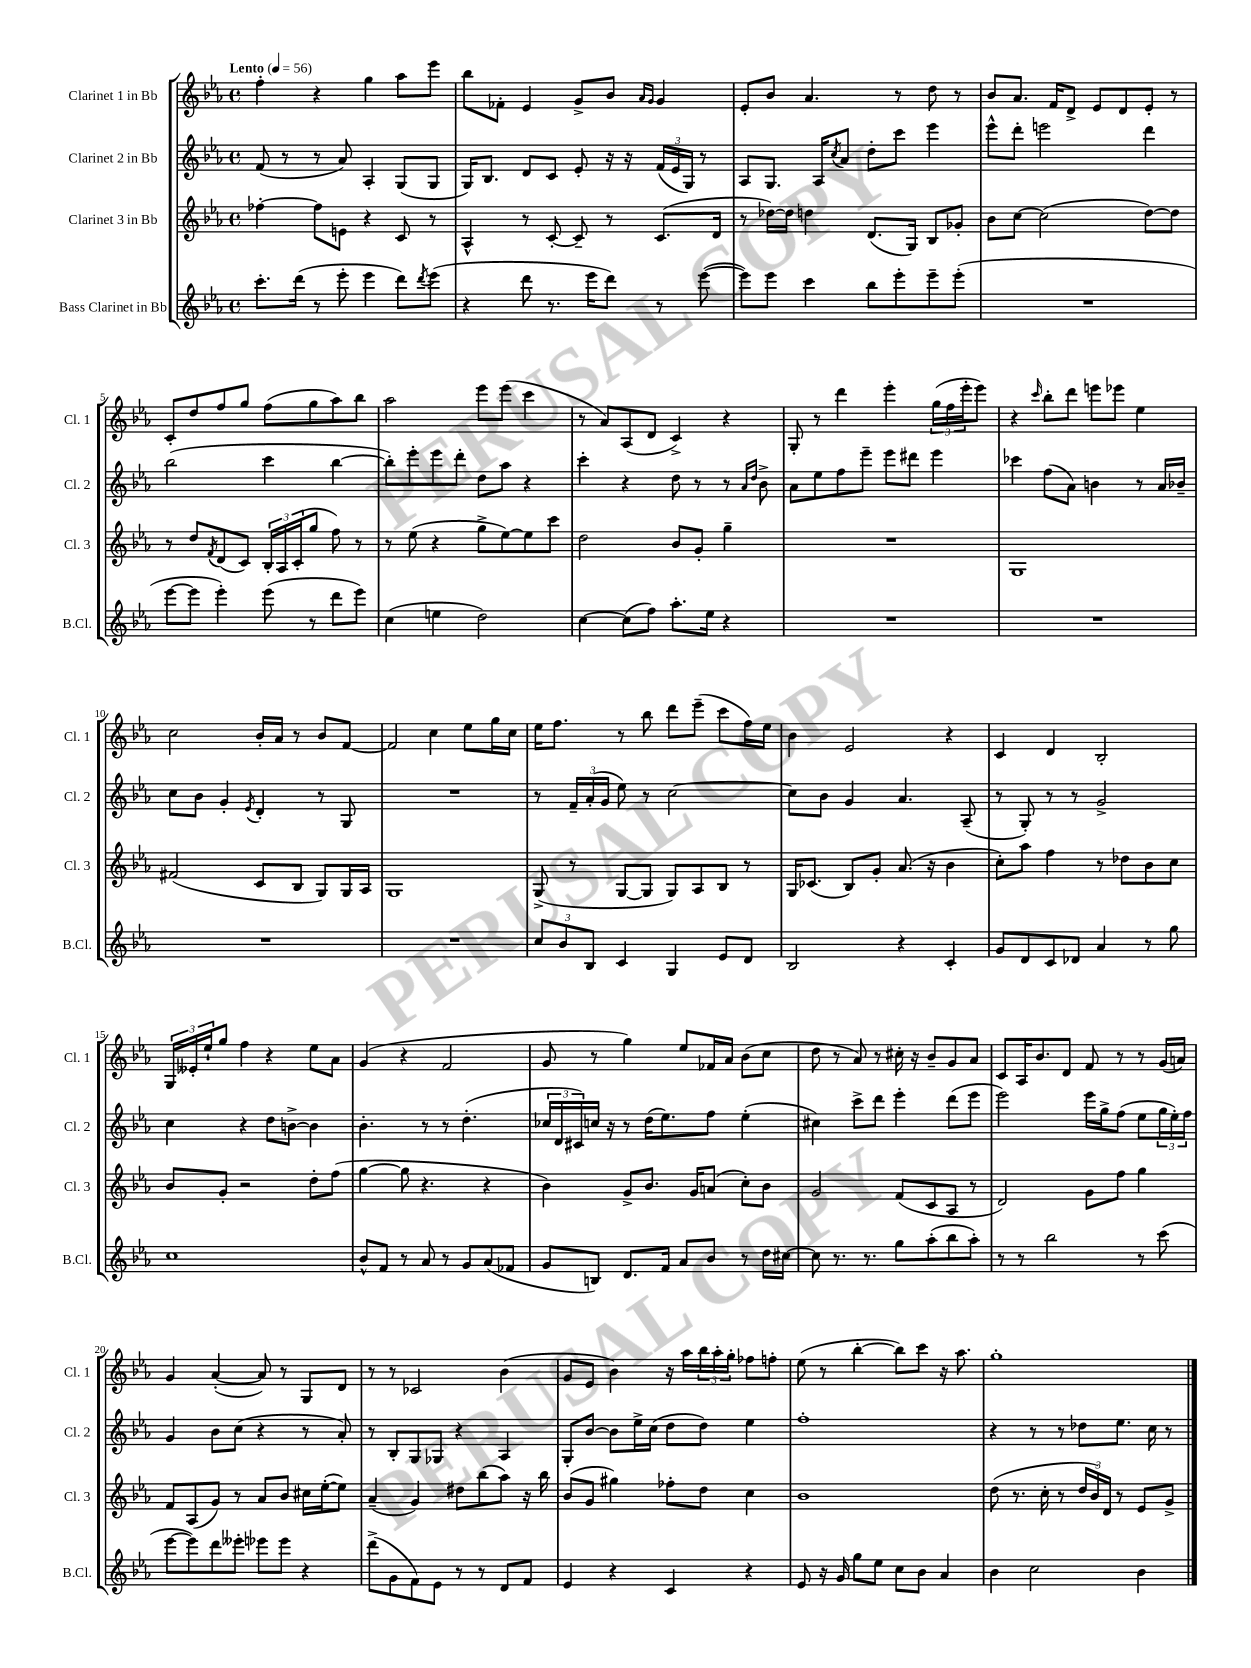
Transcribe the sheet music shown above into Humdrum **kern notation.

**kern	**kern	**kern	**kern
*part4	*part3	*part2	*part1
*staff4	*staff3	*staff2	*staff1
*I"Bass Clarinet in Bb	*I"Clarinet 3 in Bb	*I"Clarinet 2 in Bb	*I"Clarinet 1 in Bb
*I'B.Cl.	*I'Cl. 3	*I'Cl. 2	*I'Cl. 1
*clefG2	*clefG2	*clefG2	*clefG2
*k[b-e-a-]	*k[b-e-a-]	*k[b-e-a-]	*k[b-e-a-]
*M4/4	*M4/4	*M4/4	*M4/4
*met(c)	*met(c)	*met(c)	*met(c)
*MM56	*MM56	*MM56	*MM56
=1	=1	=1	=1
!	!	!	!LO:TX:a:B:t=Lento
8.ccc'\L	[4ff-X'\	(8f/	4ff'\
.	.	8r	.
(16ddd\Jk	.	.	.
8r	8ff-\L]	8r	4r
8eee-'\	8en\J	8a-/)	.
4eee-\	4r	4A-'/	4gg\
8ddd\L)	8c/	(8G/L	8aa-\L
8qddd/	.	.	.
(8eee-\J	8r	8G/J	8eee-\J
=2	=2	=2	=2
4r	4A-^^/	16G/KL)	8bb-\L
.	.	8.B-/J	.
.	.	.	8f-X'\J
8ddd\	8r	8d/L	4e-/
8.r	[8c'/	8c/J	.
.	8c~/]	8e-'/	8g^/L
16eee-\KL	.	.	.
8ddd\J)	8r	16r	8b-/J
.	.	16r	.
.	.	.	16qqa-/LL
.	.	.	16qqg/JJ
8r	(8.c/L	(24f/LL	4g/
.	.	24e-/	.
.	.	24G/JJ)	.
([8eee-\	.	8r	.
.	16d/Jk	.	.
=3	=3	=3	=3
8eee-\L])	8r	8A-/L	8e-'/L
8eee-\J	[16dd-X\LL)	8.G/J	8b-/J
.	16dd-\JJ]	.	.
4ccc\	4ddn\	.	4.a-/
.	.	16A-/KL	.
.	.	8qcc/	.
.	.	8a-/J	.
8bb-\L	(8.d/L	8dd'\L	.
8eee-'\	.	8ccc\J	8r
.	16G/Jk)	.	.
8eee-~\	8B-/L	4eee-\	8dd\
(8eee-'\J	8g-X'/J	.	8r
=4	=4	=4	=4
1r	8b-\L	8eee-^^\L	8b-/L
.	[8cc\J	8ddd'\J	8.a-/J
.	(2cc\]	2eeen\	.
.	.	.	16f/KL
.	.	.	8d^/J
.	.	.	8e-/L
.	.	.	8d/
.	[8dd\L)	4ddd\	8e-'/J
.	8dd\J]	.	8r
!!LO:LB:g=z
=5	=5	=5	=5
[8eee-\L	8r	(2bb-\	8c'/L
8eee-\J]	8dd/L	.	8dd/
.	8qf/	.	.
4eee-'\)	(8d/	.	8ff/
.	8c/J)	.	8gg/J
(8eee-\	24B-'/LL	4ccc\	(8ff\L
.	24A-/	.	.
.	(24c'/J	.	.
8r	8gg/J	.	8gg\
8ddd\L	8ff\)	[4bb-\	8aa-\)
8eee-\J)	8r	.	8bb-\J
=6	=6	=6	=6
(4cc\	8r	8bb-'\L])	2aa-\
.	(8ee-\	8eee-'\	.
4een\	4r	8eee-\	.
.	.	8ddd'\J	.
2dd\)	8gg^\L	8dd\L	8eee-\L
.	[8ee-\)	8aa-\J	(8eee-\J
.	8ee-\]	4r	4ccc\
.	8ccc\J	.	.
=7	=7	=7	=7
[4cc\	2dd\	4ccc'\	8r
.	.	.	8a-/L)
(8cc\L]	.	4r	(8A-/
8ff\J)	.	.	8d/J
8.aa-'\L	8b-/L	8dd\	4c^/)
.	8g'/J	8r	.
16ee-\Jk	.	.	.
4r	4gg~\	8r	4r
.	.	16qqa-/LL	.
.	.	16qqdd/JJ	.
.	.	8b-^\	.
=8	=8	=8	=8
1r	1r	8a-\L	8G'/
.	.	8ee-\	8r
.	.	8ff\	4ddd\
.	.	8eee-~\J	.
.	.	8eee-\L	4eee-'\
.	.	8ddd#X\J	.
.	.	4eee-\	(24gg\LL
.	.	.	24ff\
.	.	.	24eee-'\J
.	.	.	8eee-\J)
=9	=9	=9	=9
1r	1G	4ccc-X\	4r
.	.	.	16qqccc/
.	.	(8ff\L	8bb-'\L
.	.	8a-\J)	8ddd\J
.	.	4bn\	8eeen\L
.	.	.	8eee-X\J
.	.	8r	4ee-\
.	.	16a-/LL	.
.	.	16b-X~/JJ	.
!!LO:LB:g=z
=10	=10	=10	=10
1r	(2f#X/	8cc\L	2cc\
.	.	8b-\J	.
.	.	4g'/	.
.	.	8qe-/	.
.	8c/L	4d'/	16b-'/LL
.	.	.	16a-/JJ
.	8B-/J	.	8r
.	8G/L)	8r	8b-/L
.	16G/L	8G/	[8f/J
.	16A-/JJ	.	.
=11	=11	=11	=11
1r	1G	1r	2f/]
.	.	.	4cc\
.	.	.	8ee-\L
.	.	.	16gg\L
.	.	.	16cc\JJ
=12	=12	=12	=12
12cc/L	(8G^/	8r	16ee-\KL
.	.	.	8.ff\J
12b-/	.	.	.
.	8r	24f~/LL	.
12B-/J	.	(24a-'/	.
.	.	24g/JJ	.
4c/	[8G/L	8ee-\)	8r
.	8G/J]	8r	8bb-\
4G/	8G/L)	[2cc\	8ddd\L
.	8A-/	.	(8eee-~\J
8e-/L	8B-/J	.	8ccc\L
8d/J	8r	.	16ff\L)
.	.	.	16ee-\JJ
=13	=13	=13	=13
2B-/	16G/KL	8cc\L]	4b-\
.	(8.c-X/J	.	.
.	.	8b-\J	.
.	8B-/L)	4g/	2e-/
.	8g'/J	.	.
4r	(8.a-/	4.a-/	.
.	16r	.	.
4c'/	4b-\	.	4r
.	.	(8A-~/	.
=14	=14	=14	=14
8g/L	8cc'\L)	8r	4c/
8d/	8aa-\J	8G'/)	.
8c/	4ff\	8r	4d/
8d-X/J	.	8r	.
4a-/	8r	2g^/	2B-'/
.	8dd-X\L	.	.
8r	8b-\	.	.
8gg\	8cc\J	.	.
!!LO:LB:g=z
=15	=15	=15	=15
1cc	8b-/L	4cc\	24G/LL
.	.	.	24e--X'/
.	.	.	24ee-`/J
.	8g'/J	.	8gg/J
.	2r	4r	4ff\
.	.	8dd\L	4r
.	.	[8bn^\J	.
.	8dd'\L	4b\]	8ee-\L
.	(8ff\J	.	8a-\J
=16	=16	=16	=16
8b-^^/L	[4gg\	4.b-'\	(4g/
8f/J	.	.	.
8r	8gg\]	.	4r
8a-/	4.r	8r	.
8r	.	8r	2f/
8g/L	.	(4.dd'\	.
(8a-/	4r	.	.
8f-X/J	.	.	.
=17	=17	=17	=17
8g/L	4b-\)	24cc-X/LL	8g/
.	.	24d/	.
.	.	24c#X/)	.
8Bn/J)	.	16ccn/JJ	8r
.	.	16r	.
8.d/L	8g^/L	8r	4gg\)
.	8.b-/J	(16dd\KL	.
16f/Jk	.	8.ee-\)	.
8a-/L	.	.	8ee-/L
.	16g/KL	.	.
8b-/J	(8an/J	8ff\J	16f-X/L
.	.	.	16a-/JJ
8r	8cc'\L)	(4ee-'\	(8b-\L
16dd\LL	8b-\J	.	8cc\J
[16cc#X\JJ	.	.	.
=18	=18	=18	=18
8cc#\]	2g/	4cc#X\)	8dd\
8.r	.	.	8r
.	.	8ccc^\L	8a-/)
8.r	.	.	.
.	.	8ddd\J	8r
8gg\L	(8f/L	4eee-'\	16cc#X'\
.	.	.	16r
(8aa-'\	8c/	.	8b-~/L
8bb-\	8A-/J	(8ddd\L	8g/
8aa-'\J)	8r	8eee-\J	8a-/J
=19	=19	=19	=19
8r	2d/)	2eee-\)	8c/L
8r	.	.	16A-/K
.	.	.	8.b-/
2bb-\	.	.	.
.	.	.	8d/J
.	8g\L	16eee-\LL	8f/
.	.	16gg^\J	.
.	8ff\J	(8ff\J	8r
8r	4gg\	8ee-\L	8r
(8ccc\	.	24gg\L	(16g/LL
.	.	24ee-'\)	.
.	.	.	16an/JJ)
.	.	24ff\JJ	.
!!LO:LB:g=z
=20	=20	=20	=20
[8eee-\L	8f/L	4g/	4g/
8eee-\])	(8A-/	.	.
8ddd\	8g/J)	8b-\L	([4a-'/
8eee--X'\J	8r	(8cc\J	.
8eee-X\L	8a-/L	4r	8a-/])
8eee-\J	8b-/J	.	8r
4r	16cc#X\LL	8r	8G/L
.	([16ee-'\J	.	.
.	8ee-\J])	8a-'/)	8d/J
=21	=21	=21	=21
(8ddd^\L	(4a-~/	8r	8r
8g\	.	8B-'/L	8r
8f\)	4g/)	8G/	2c-X/
8e-\J	.	8G-X/J	.
8r	8dd#X\L	4r	.
8r	(8bb-\	.	.
8d/L	8aa-\J)	4A-/	(4b-\
8f/J	16r	.	.
.	16bb-\	.	.
=22	=22	=22	=22
4e-/	(8b-/L	8G'/L	8g/L
.	8g/J	[8b-/J	8e-/J
4r	4gg#X\)	8b-\L]	4b-\)
.	.	16ee-^\L	.
.	.	(16cc\JJ	.
4c/	8ff-X'\L	8dd\L	16r
.	.	.	16aa-\LL
.	8dd\J	8dd\J)	24bb-\
.	.	.	24aa-'\
.	.	.	24gg'\JJ
4r	4cc\	4ee-\	8ff-X\L
.	.	.	8ffn'\J
=23	=23	=23	=23
8e-/	1b-	1ff'	(8ee-\
16r	.	.	8r
16g/	.	.	.
8gg\L	.	.	[4bb-'\
8ee-\J	.	.	.
8cc\L	.	.	8bb-\L])
8b-\J	.	.	8ccc\J
4a-/	.	.	16r
.	.	.	8.aa-\
=24	=24	=24	=24
4b-\	(8dd\	4r	1gg'
.	8.r	.	.
2cc\	.	8r	.
.	16cc'\	.	.
.	8r	8r	.
.	24dd/LL	8dd-X\L	.
.	24b-/)	.	.
.	24d/JJ	.	.
.	8r	8.ee-\J	.
4b-\	8e-/L	.	.
.	.	16cc\	.
.	8g^/J	8r	.
==	==	==	==
*-	*-	*-	*-
